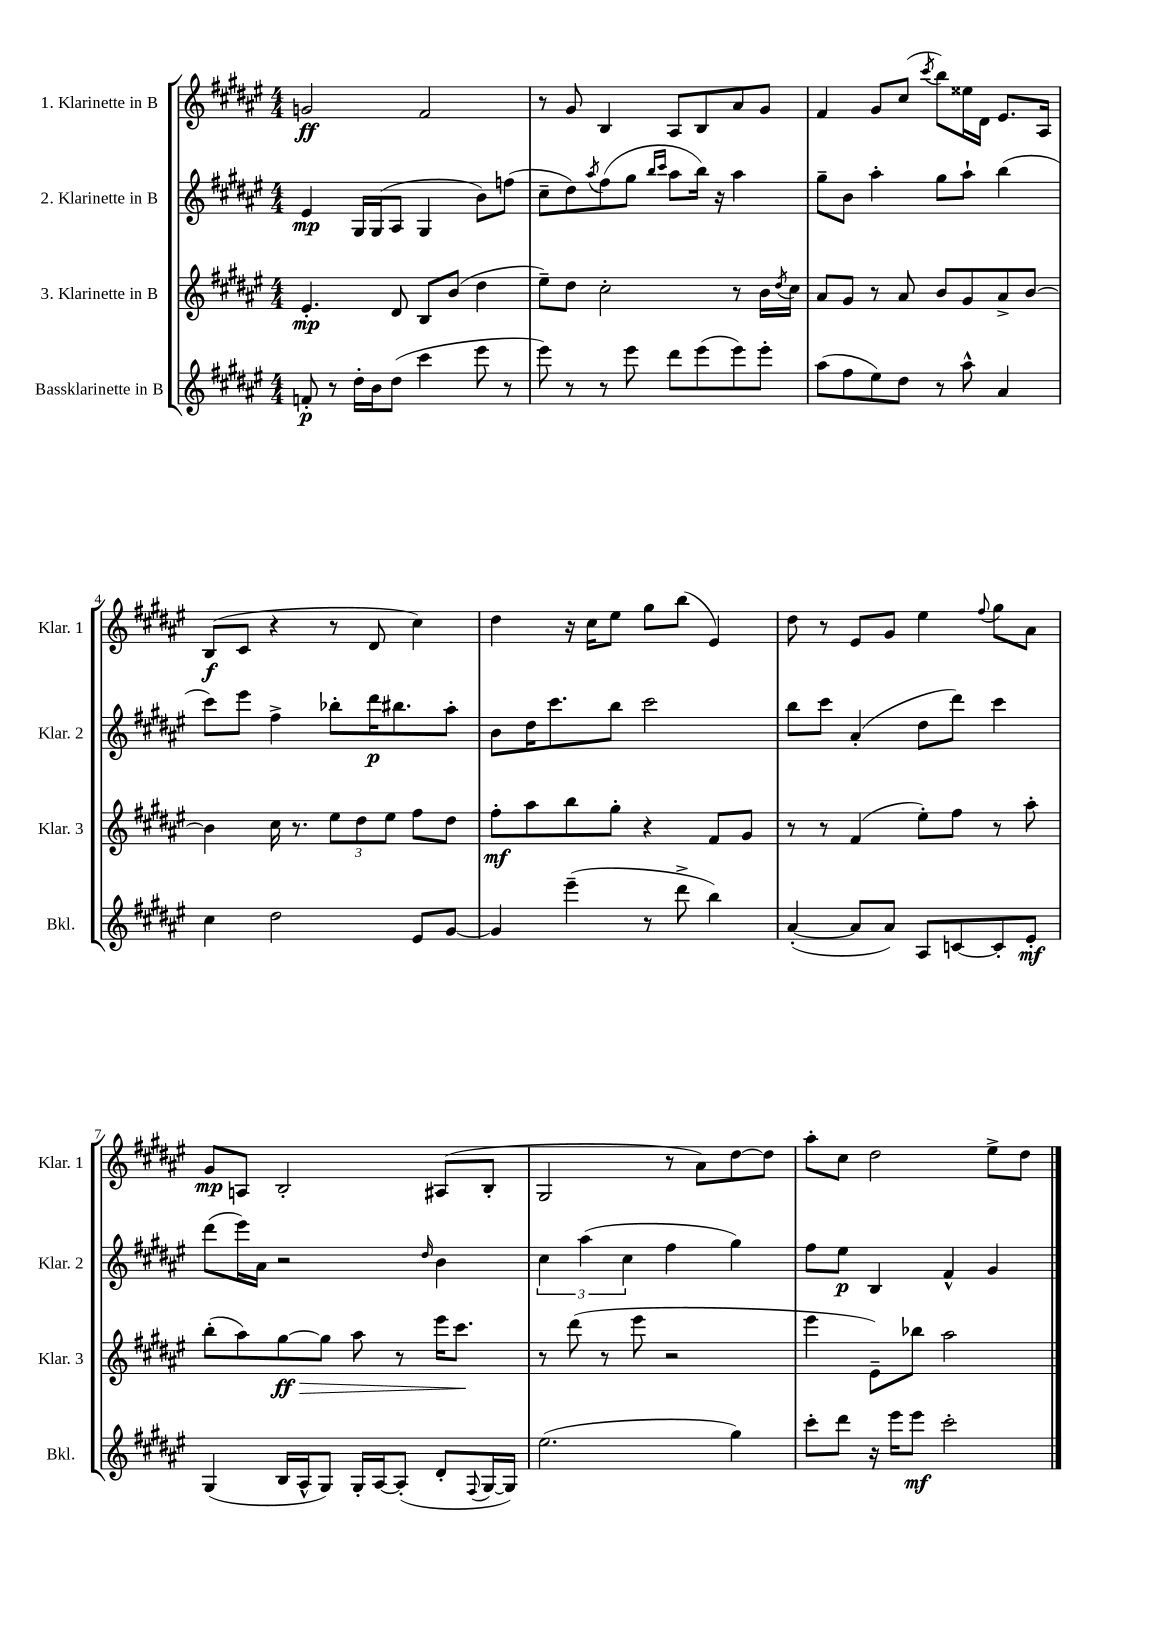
<<
\new StaffGroup <<
\new Staff = "s0" \with { instrumentName = "1. Klarinette in B" shortInstrumentName = "Klar. 1" } {
    \clef treble \key fis \major \numericTimeSignature \time 4/4
    g'2\ff fis'2 |
    r8 gis'8 b4 ais8 b8 ais'8 gis'8 |
    fis'4 gis'8 cis''8( \acciaccatura { cis'''8 } b''8) eisis''16 dis'16 eis'8. ais16 |
    b8\f( cis'8 r4 r8 dis'8 cis''4) |
    dis''4 r16 cis''16 eis''8 gis''8 b''8( eis'4) |
    dis''8 r8 eis'8 gis'8 eis''4 \appoggiatura { fis''8 } gis''8 ais'8 |
    gis'8\mp a8 b2-. ais8( b8-. |
    gis2 r8 ais'8) dis''8~ dis''8 |
    ais''8-. cis''8 dis''2 eis''8-> dis''8 \bar "|." |
}
\new Staff = "s1" \with { instrumentName = "2. Klarinette in B" shortInstrumentName = "Klar. 2" } {
    \clef treble \key fis \major \numericTimeSignature \time 4/4
    eis'4\mp gis16 gis16( ais8 gis4 b'8) f''8( |
    cis''8-- dis''8) \acciaccatura { ais''8 } fis''8( gis''8 \grace { b''16 cis'''16 } ais''8 b''16) r16 ais''4 |
    gis''8-- b'8 ais''4-. gis''8 ais''8-! b''4( |
    cis'''8) eis'''8 fis''4-> bes''8-. dis'''16\p bis''8. ais''8-. |
    b'8 dis''16 cis'''8. b''8 cis'''2 |
    b''8 cis'''8 ais'4-.( dis''8 dis'''8) cis'''4 |
    dis'''8( eis'''16) ais'16 r2 \grace { dis''16 } b'4 |
    \tuplet 3/2 { cis''4 ais''4( cis''4 } fis''4 gis''4) |
    fis''8 eis''8\p b4 fis'4-^ gis'4 \bar "|." |
}
\new Staff = "s2" \with { instrumentName = "3. Klarinette in B" shortInstrumentName = "Klar. 3" } {
    \clef treble \key fis \major \numericTimeSignature \time 4/4
    eis'4.-.\mp dis'8 b8 b'8( dis''4 |
    eis''8--) dis''8 cis''2-. r8 b'16 \acciaccatura { dis''8 } cis''16 |
    ais'8 gis'8 r8 ais'8 b'8 gis'8 ais'8-> b'8~ |
    b'4 cis''16 r8. \tuplet 3/2 { eis''8 dis''8 eis''8 } fis''8 dis''8 |
    fis''8-.\mf ais''8 b''8 gis''8-. r4 fis'8 gis'8 |
    r8 r8 fis'4( eis''8-.) fis''8 r8 ais''8-. |
    b''8-.( ais''8) gis''8~\ff\> gis''8 ais''8 r8 eis'''16 cis'''8.\! |
    r8 dis'''8( r8 eis'''8 r2 |
    eis'''4 eis'8--) bes''8 ais''2 \bar "|." |
}
\new Staff = "s3" \with { instrumentName = "Bassklarinette in B" shortInstrumentName = "Bkl." } {
    \clef treble \key fis \major \numericTimeSignature \time 4/4
    f'8-.\p r8 dis''16-. b'16 dis''8( cis'''4 eis'''8 r8 |
    eis'''8) r8 r8 eis'''8 dis'''8 eis'''8( eis'''8) eis'''8-. |
    ais''8( fis''8 eis''8) dis''8 r8 ais''8-^ ais'4 |
    cis''4 dis''2 eis'8 gis'8~ |
    gis'4 eis'''4--( r8 dis'''8-> b''4) |
    ais'4~-.( ais'8 ais'8) ais8 c'8~ c'8-. eis'8-.\mf |
    gis4( b16 ais16-^ gis8) gis16-. ais16~ ais8-.( dis'8-. \appoggiatura { fis8 } gis16~ gis16) |
    eis''2.( gis''4) |
    cis'''8-. dis'''8 r16 eis'''16 eis'''8\mf cis'''2-. \bar "|." |
}
>>
>>
